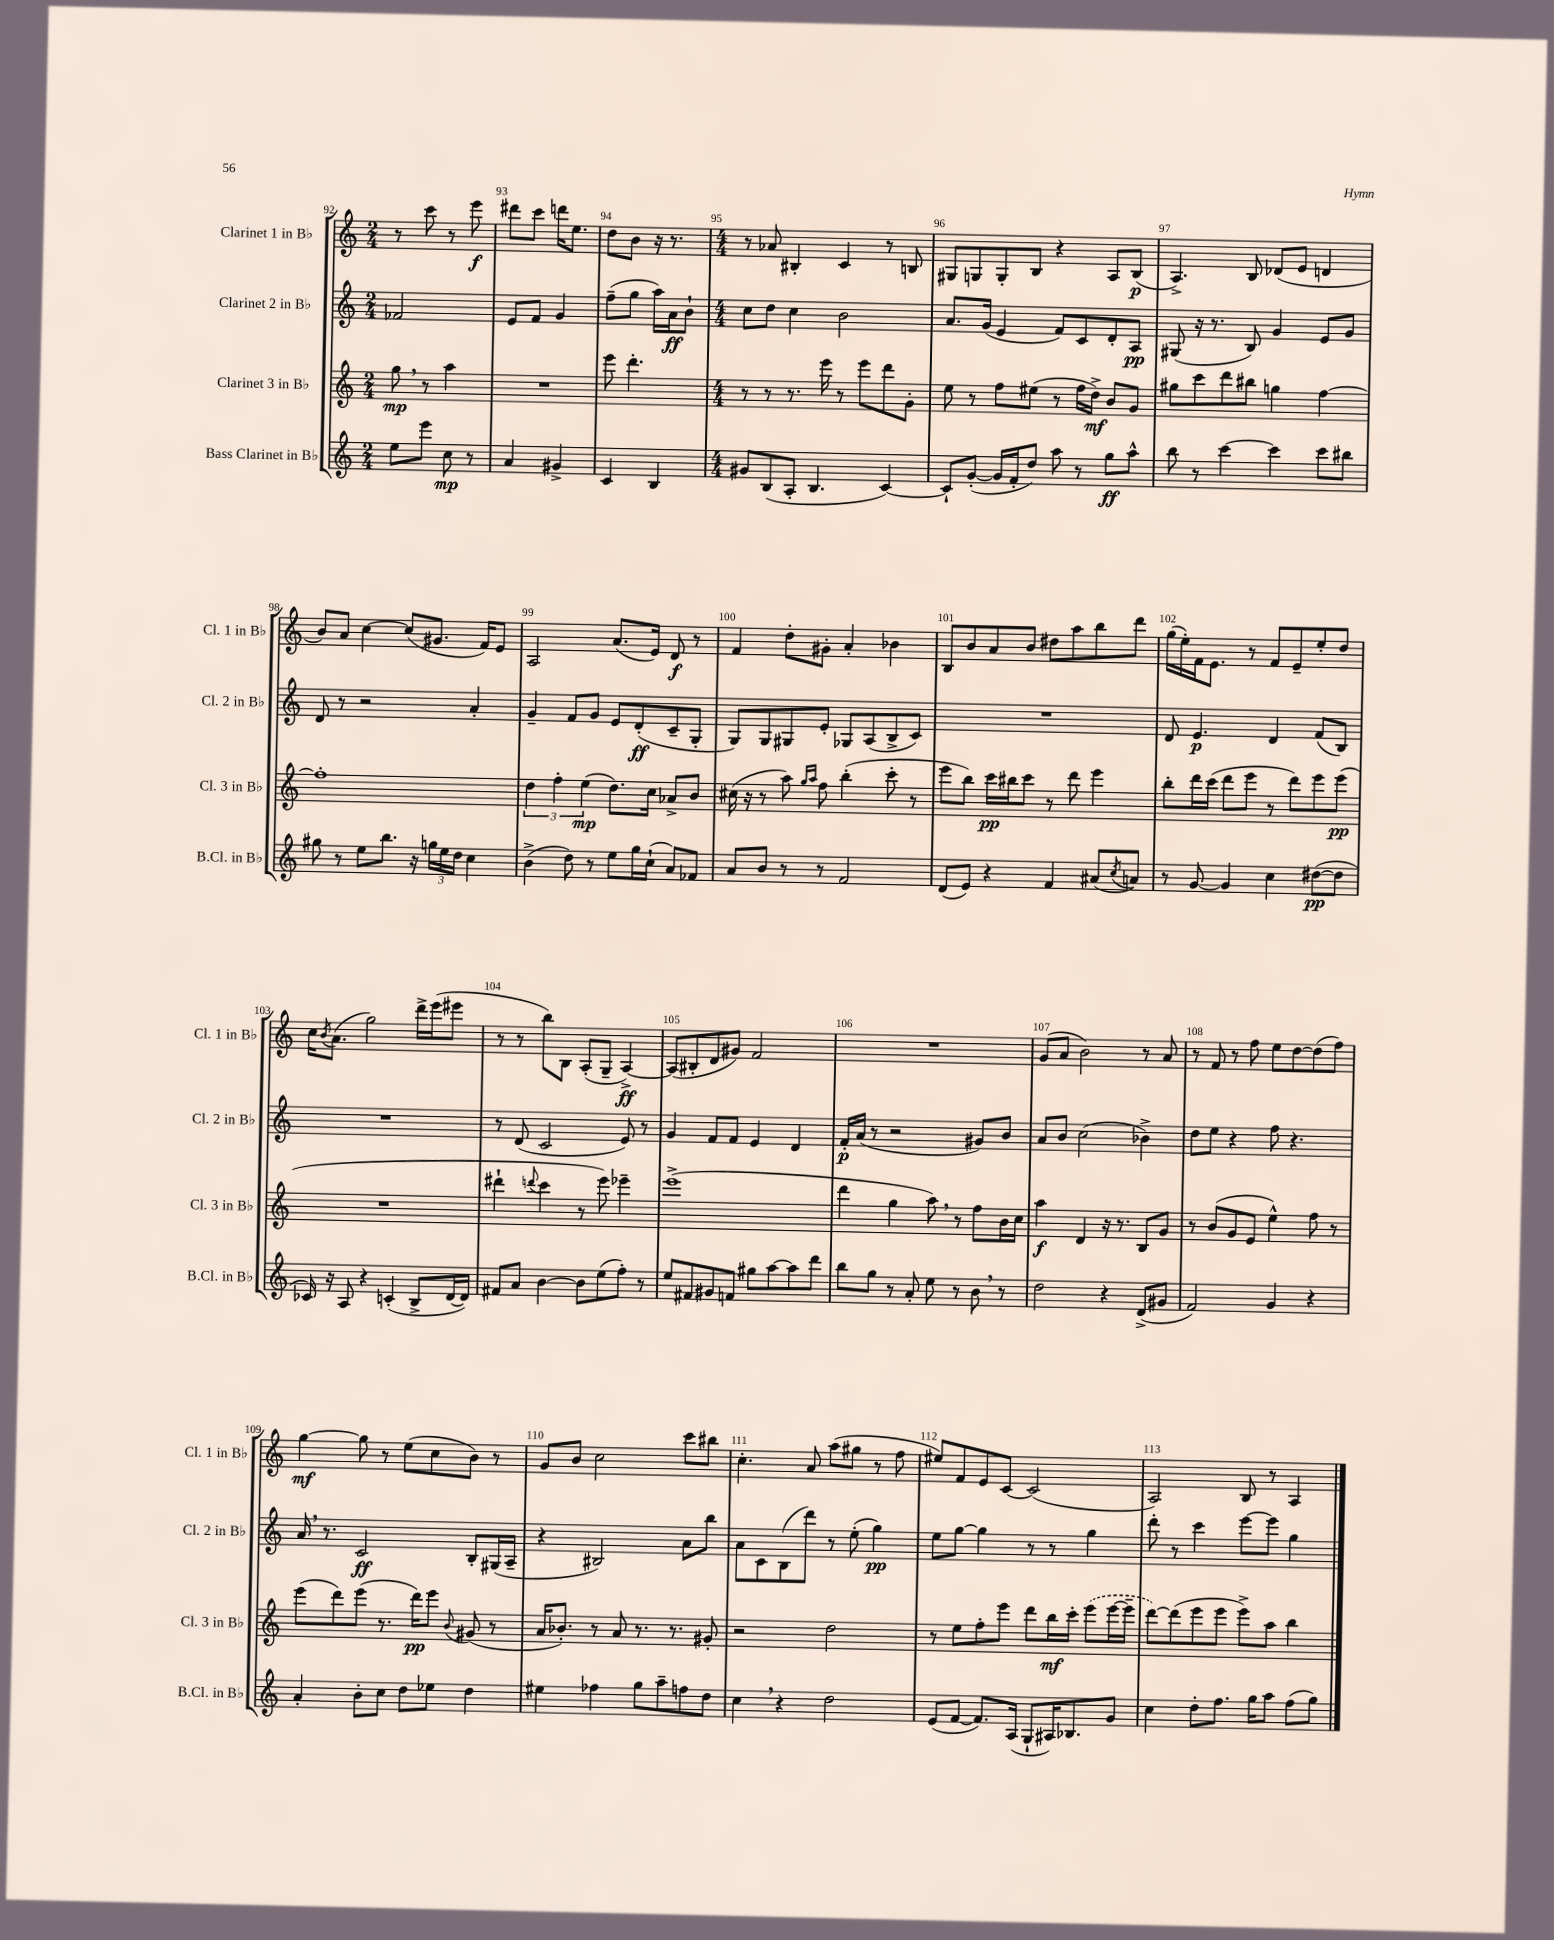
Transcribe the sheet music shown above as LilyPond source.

<<
\new StaffGroup <<
\new Staff = "s0" \with { instrumentName = "Clarinet 1 in Bb" shortInstrumentName = "Cl. 1 in Bb" } {
    \clef treble \key c \major \numericTimeSignature \time 2/4
    r8 c'''8 r8 e'''8\f |
    dis'''8 c'''8 d'''16 e''8. |
    d''8 b'8 r16 r8. |
    \numericTimeSignature \time 4/4 r8 aes'8 bis4-. c'4 r8 b8 |
    gis8 g8 g8-. b8 r4 a8 b8\p( |
    a4.->) b8 des'8( e'8 d'4 |
    b'8) a'8 c''4~ c''8( gis'8. f'16) e'8 |
    a2 a'8.( e'16) d'8\f r8 |
    f'4 d''8-. gis'8-. a'4-. bes'4 |
    b8 b'8 a'8 b'8 dis''8 a''8 b''8 d'''8 |
    g''16( e''16-.) f'16 e'8. r8 f'8 e'8-- e''8-. d''8 |
    c''16 \acciaccatura { b'8 } a'8.( g''2) d'''16-> e'''16( eis'''8 |
    r8 r8 b''8) b8 a8-.( g8-- a4~->\ff) |
    a8( bis8-. d'8 gis'8) f'2 |
    R1 |
    g'8( a'8 b'2) r8 a'8 |
    r8 f'8 r8 f''8 e''8 d''8~ d''8( f''8) |
    g''4~\mf g''8 r8 e''8( c''8 b'8) r8 |
    g'8 b'8 c''2 c'''8 bis''8 |
    c''4.-. a'8 a''8( gis''8 r8 f''8 |
    eis''8) f'8 e'8 c'8~ c'2( |
    a2) b8 r8 a4 \bar "|." |
}
\new Staff = "s1" \with { instrumentName = "Clarinet 2 in Bb" shortInstrumentName = "Cl. 2 in Bb" } {
    \clef treble \key c \major \numericTimeSignature \time 2/4
    fes'2 |
    e'8 f'8 g'4 |
    f''8--( g''8 a''16) a'16\ff b'8-! |
    \numericTimeSignature \time 4/4 c''8 d''8 c''4 b'2 |
    a'8. g'16( e'4 f'8) c'8 d'8-. a8\pp |
    gis8( r16 r8. b8) g'4 e'8 g'8 |
    d'8 r8 r2 a'4-. |
    g'4-- f'8 g'8 e'8 d'8-.\ff( c'8-- g8-. |
    g8) g8 gis8 e'8-. ges8 a8( b8-> c'8) |
    R1 |
    d'8 e'4.\p d'4 f'8( b8) |
    R1 |
    r8 d'8( c'2 e'8) r8 |
    g'4 f'8 f'8 e'4 d'4 |
    f'16-.\p a'16( r8 r2 gis'8) b'8 |
    a'8 b'8 c''2( bes'4->) |
    d''8 e''8 r4 f''8 r4. |
    a'16 \breathe r8. c'2\ff b8-. gis16( a16-- |
    r4 bis2) a'8 b''8 |
    a'8 c'8 b8( d'''8) r8 e''8-.( g''4\pp) |
    e''8 g''8~ g''4 r8 r8 g''4 |
    d'''8-. r8 c'''4 e'''8~ e'''8 g''4 \bar "|." |
}
\new Staff = "s2" \with { instrumentName = "Clarinet 3 in Bb" shortInstrumentName = "Cl. 3 in Bb" } {
    \clef treble \key c \major \numericTimeSignature \time 2/4
    g''8\mp \breathe r8 a''4 |
    R2 |
    e'''8 d'''4.-. |
    \numericTimeSignature \time 4/4 r8 r8 r8. e'''16 r8 e'''8 d'''8 g'8-. |
    e''8 r8 f''8 eis''8( r8 f''16 d''16->\mf) b'8 g'8 |
    gis''8 c'''8 d'''8 bis''8 g''4 f''4~ |
    f''1-. |
    \tuplet 3/2 { d''4 f''4-. e''4\mp( } d''8.) c''16 aes'8-> b'8 |
    cis''16( r16 r8 a''8) \grace { g''16 a''16 } f''8 b''4-.( c'''8-. r8 |
    e'''8 b''8) c'''16\pp bis''16 c'''8 r8 d'''8 e'''4 |
    b''8-. d'''16 c'''16( d'''8 e'''8 r8 d'''8) e'''8 e'''8\pp( |
    R1 |
    dis'''4-! \appoggiatura { d'''8 } c'''4 r8 e'''8) ees'''4-- |
    e'''1->( |
    d'''4 g''4 a''8) \breathe r8 f''8 b'16 c''16 |
    a''4\f d'4 r16 r8. b8 g'8 |
    r8 b'8( g'8 e'8 e''4-^) f''8 r8 |
    e'''8( d'''8) e'''8( r8. d'''16\pp) e'''8 \appoggiatura { b'8 } gis'8( r8 |
    a'16 bes'8.-.) r8 a'8 r8. r8. gis'8-. |
    r2 d''2 |
    r8 e''8 f''8-. e'''8 d'''8 b''16\mf c'''16-. \once \slurDashed e'''8( e'''16~ e'''16-- |
    d'''8~) d'''8( e'''8 e'''8 e'''8->) a''8 b''4 \bar "|." |
}
\new Staff = "s3" \with { instrumentName = "Bass Clarinet in Bb" shortInstrumentName = "B.Cl. in Bb" } {
    \clef treble \key c \major \numericTimeSignature \time 2/4
    e''8 e'''8 c''8\mp r8 |
    a'4 gis'4-> |
    c'4 b4 |
    \numericTimeSignature \time 4/4 gis'8 b8( a8-. b4. c'4~) |
    c'8-! g'8~-.( g'16 f'16-. d''8) a''8 r8 g''8\ff a''8-^ |
    b''8 r8 c'''4~ c'''4 c'''8 bis''8 |
    gis''8 r8 e''8 b''8. r16 \tuplet 3/2 { g''16 e''16 d''16 } c''4 |
    b'4->( d''8) r8 e''8 g''16 c''16-!( a'8) fes'8 |
    a'8 b'8 r8 r8 f'2 |
    d'8( e'8) r4 f'4 ais'8( \acciaccatura { c''8 } a'8) |
    r8 g'8~ g'4 c''4 dis''8~\pp( dis''8 |
    ces'16) r16 a8 r4 c'4-.( b8-> d'16~ d'16) |
    fis'8 a'8 b'4~ b'8 e''8( f''8-.) r8 |
    e''8 fis'8 gis'8 f'8 gis''8 a''8~ a''8 d'''8 |
    b''8 g''8 r8 a'8-. e''8 r8 b'8 \breathe r8 |
    d''2 r4 d'8->( gis'8 |
    f'2) g'4 r4 |
    a'4-. b'8-. c''8 d''8 ees''8 d''4 |
    eis''4 fes''4 g''8 a''8-- f''8 d''8 |
    c''4 \breathe r4 d''2 |
    e'8( f'8~ f'8.) a16( g8-! ais16) bes8. g'8 |
    c''4 d''8-. f''8. g''16 a''8 f''8( g''8) \bar "|." |
}
>>
>>
\layout { \context { \Score currentBarNumber = #92 \override BarNumber.break-visibility = ##(#f #t #t) barNumberVisibility = #all-bar-numbers-visible } }
